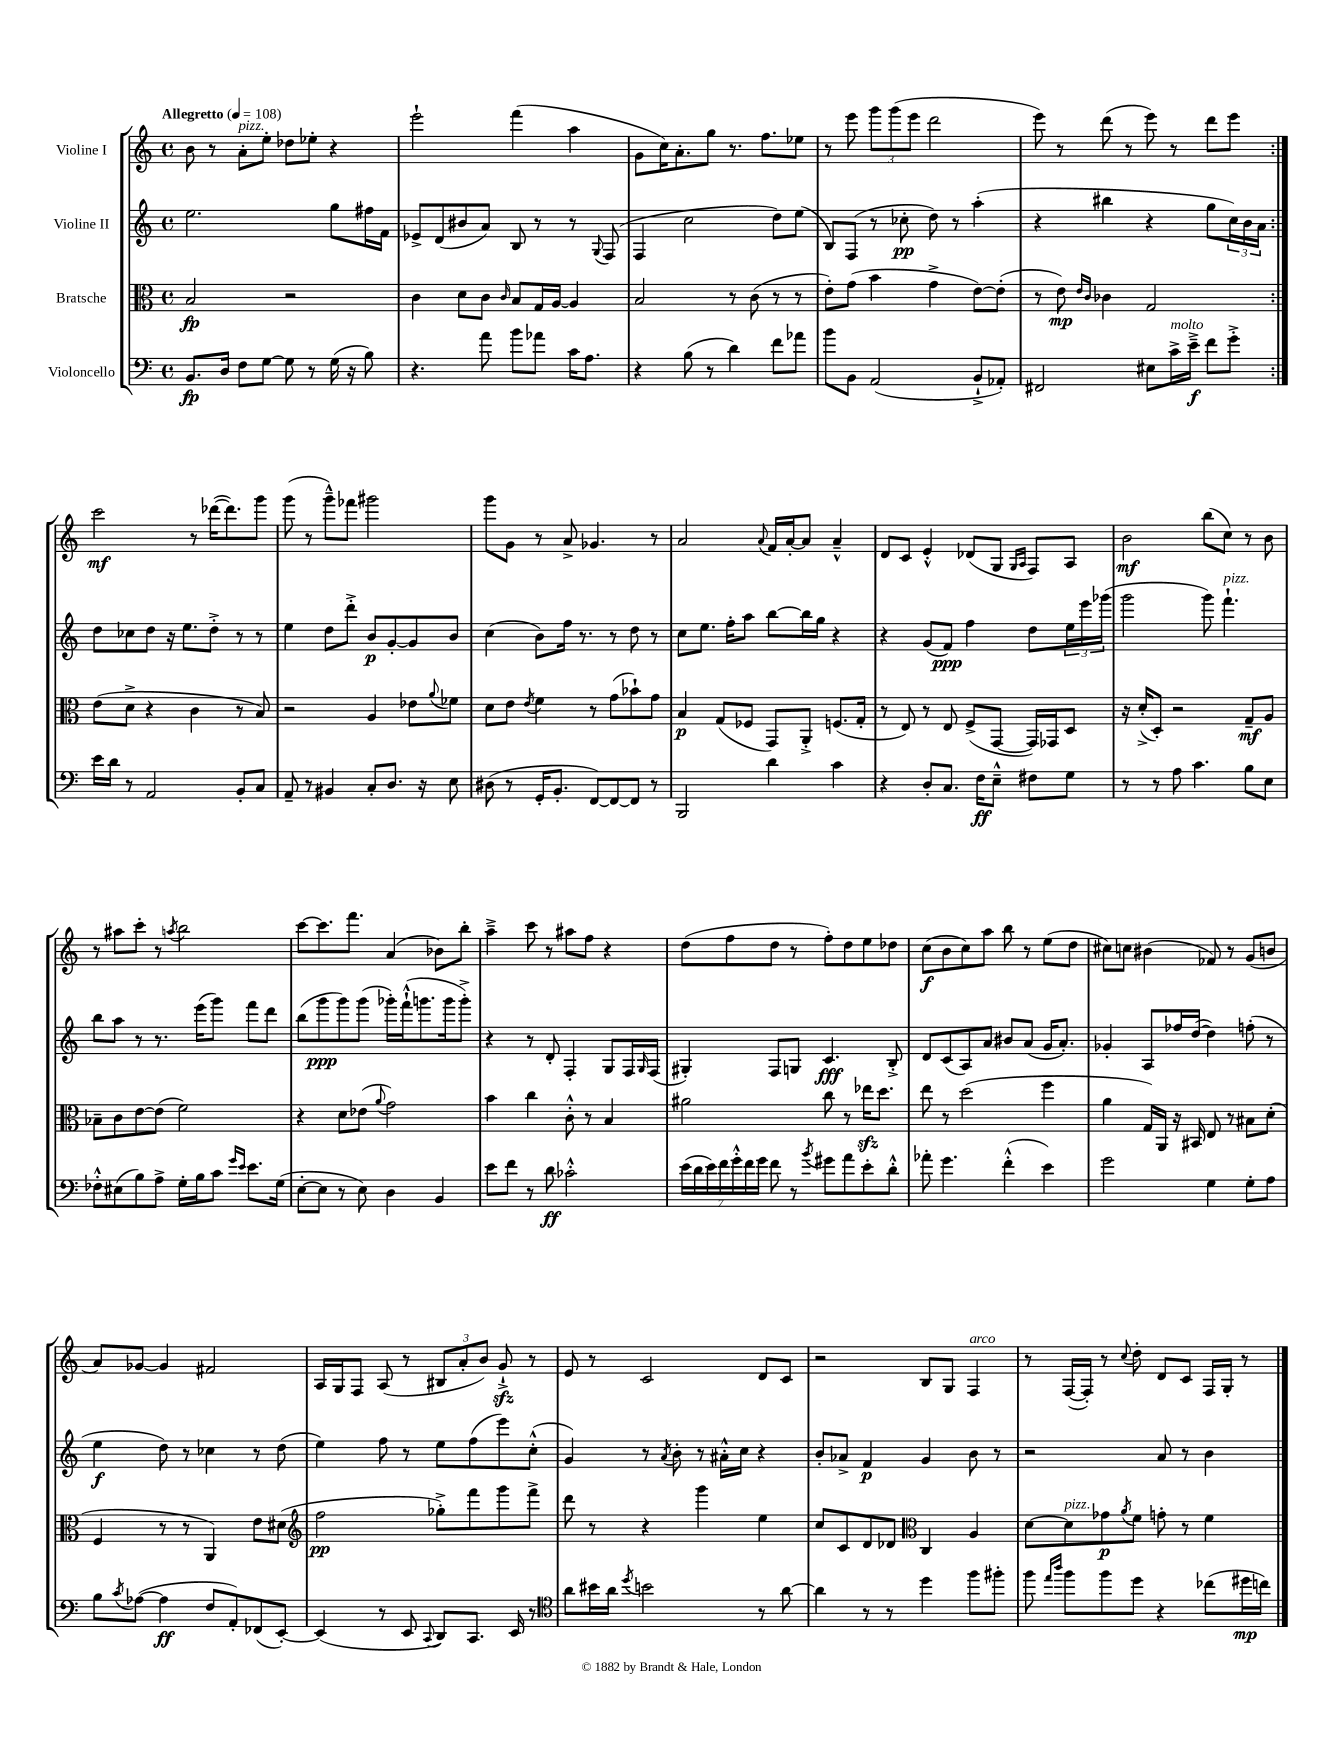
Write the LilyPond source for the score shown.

<<
\new StaffGroup <<
\new Staff = "s0" \with { instrumentName = "Violine I" } {
    \clef treble \key c \major \defaultTimeSignature \time 4/4 \tempo "Allegretto" 4 = 108
    \repeat volta 2 { b'8 r8 a'8-.^\markup { \italic "pizz." } e''8-. des''8 ees''8-. r4 |
    e'''2-! f'''4( a''4 |
    g'8 c''16) a'8.-. g''8 r8. f''8. ees''8 |
    r8 e'''8 \tuplet 3/2 { g'''8 g'''8( e'''8 } d'''2 |
    e'''8) r8 d'''8( r8 e'''8) r8 d'''8 e'''8 | }
    c'''2\mf r8 des'''16~( des'''8.) g'''8 |
    g'''8( r8 g'''8---^) fes'''8 gis'''2 |
    g'''8 g'8 r8 a'8-> ges'4. r8 |
    a'2 \appoggiatura { a'8 } f'16 a'16~-. a'8 a'4---^ |
    d'8 c'8 e'4-.-^ des'8( g8 \grace { g16 a16 } f8) a8 |
    b'2\mf b''8( c''8) r8 b'8 |
    r8 ais''8 c'''8-. r8 \acciaccatura { a''8 } b''2 |
    c'''8~ c'''8. f'''8. a'4( bes'8) b''8-. |
    a''4---> c'''8 r8 ais''8 f''8 r4 |
    d''8( f''8 d''8 r8 f''8-.) d''8 e''8 des''8 |
    c''8\f( b'8 c''8) a''8 b''8 r8 e''8( d''8 |
    cis''8) c''8 bis'4( fes'8) r8 g'8( b'8 |
    a'8) ges'8~ ges'4 fis'2 |
    a16 g16 f8 a8( r8 \tuplet 3/2 { bis8 a'8-. b'8) } g'8-!->\sfz r8 |
    e'8 r8 c'2 d'8 c'8 |
    r2 b8 g8 f4^\markup { \italic "arco" } |
    r8 f16~( f16-.) r8 \appoggiatura { c''8 } d''8-. d'8 c'8 f16 g16-. r8 \bar "|." |
}
\new Staff = "s1" \with { instrumentName = "Violine II" } {
    \clef treble \key c \major \defaultTimeSignature \time 4/4
    \repeat volta 2 { e''2. g''8 fis''16 f'16 |
    ees'8-> d'8( bis'8 a'8) b8 r8 r8 \appoggiatura { g8 } f8( |
    f4 c''2 d''8) e''8( |
    b8) f8( r8 ces''8-.\pp d''8) r8 a''4-.( |
    r4 bis''4 r4 g''8 \tuplet 3/2 { c''16) b'16 a'16 } | }
    d''8 ces''8 d''8 r16 e''8. d''8-.-> r8 r8 |
    e''4 d''8 d'''8-.-> b'8\p g'8~-. g'8 b'8 |
    c''4( b'8) f''16 r8. r8 d''8 r8 |
    c''8 e''8. f''16-. a''8 b''8~ b''16 g''16 r4 |
    r4 g'8( f'8\ppp) f''4 d''8 \tuplet 3/2 { e''16 e'''16 ges'''16( } |
    g'''2 g'''8) f'''4.-!^\markup { \italic "pizz." } |
    b''8 a''8 r8 r8. e'''16( g'''8) f'''8 d'''8 |
    b''8( g'''8\ppp g'''8) g'''8( ges'''16-.) f'''16-!-^( g'''8. g'''16 g'''8-.->) |
    r4 r8 d'8-. f4-. g8 f16 \grace { g16 } f16( |
    gis4-.) f8 g8 c'4.\fff b8-.-> |
    d'8 c'8( a8) a'8 bis'8 a'8( g'16 a'8.-.) |
    ges'4-. a8 fes''16 d''16~( d''4) f''8-.( r8 |
    e''4\f d''8) r8 ces''4 r8 d''8( |
    e''4) f''8 r8 e''8 f''8( e'''8) c''8-.-^( |
    g'4) r8 \acciaccatura { a'8 } b'8-. r8 ais'16-.-^ c''16 r4 |
    b'8-. aes'8-> f'4\p g'4 b'8 r8 |
    r2 a'8 r8 b'4 \bar "|." |
}
\new Staff = "s2" \with { instrumentName = "Bratsche" } {
    \clef alto \key c \major \defaultTimeSignature \time 4/4
    \repeat volta 2 { b2\fp r2 |
    c'4 d'8 c'8 \grace { c'16 } b8 g16 a16~ a4 |
    b2 r8 c'8( r8 r8 |
    e'8-.) g'8( b'4 g'4-> e'8~) e'8-.( |
    r8 e'8\mp) \grace { e'16 c'16 } ces'4 g2 | }
    e'8( d'8-> r4 c'4 r8 b8) |
    r2 a4 ees'8 \appoggiatura { a'8 } fes'8 |
    d'8 e'8 \acciaccatura { e'8 } f'4 r8 g'8( bes'8-!) g'8 |
    b4\p g8( fes8 g,8) a,8-.-> f8.( g16-. |
    r8 e8) r8 e8 f8->( g,8~ g,16) ges,16 d8 |
    r16 d'16-.->( d8-.) r2 g8--\mf a8 |
    bes8-- c'8 e'8~ e'8( f'2) |
    r4 d'8 ees'8( \appoggiatura { a'8 } g'2) |
    b'4 c''4 c'8-.-^ r8 b4 |
    ais'2 c''8 r8 ees''16\sfz d''8. |
    e''8 r8 d''2( f''4 |
    a'4 g16) a,16 r16 bis,16 e8 r8 bis8 d'8-.( |
    f4 r8 r8 a,4) e'8 dis'8( |
    \clef treble f''2\pp ges''8-.->) f'''8 g'''8 f'''8-> |
    d'''8 r8 r4 g'''4 e''4 |
    c''8 c'8 d'8 des'8 \clef alto c4 a4 |
    d'8~ d'8^\markup { \italic "pizz." } ges'8\p \acciaccatura { a'8 } f'8 g'8-. r8 f'4 \bar "|." |
}
\new Staff = "s3" \with { instrumentName = "Violoncello" } {
    \clef bass \key c \major \defaultTimeSignature \time 4/4
    \repeat volta 2 { b,8.\fp d16 f8 g8~ g8 r8 g16( r16 b8) |
    r4. a'8 b'8 aes'8 c'16 a8. |
    r4 b8( r8 d'4) f'8 aes'8 |
    b'8 b,8 a,2( b,8-!-> aes,8-.) |
    fis,2 eis8 c'16->^\markup { \italic "molto" } e'16--->\f f'8 g'8-.-> | }
    e'16 d'16 r8 a,2 b,8-. c8 |
    a,8-- r8 bis,4 c8-. d8. r16 e8 |
    dis8( r8 g,16-. b,8.-. f,8~) f,8~ f,8 r8 |
    b,,2 d'4 c'4 |
    r4 d8-. c8. f16\ff e8---^ fis8 g8 |
    r8 r8 a8 c'4. b8 e8 |
    fes8-.-^ eis8( b8) a8-> g16-. b16 c'8 \grace { g'16 e'16 } e'8. g16( |
    e8~-. e8 r8 e8) d4 b,4 |
    e'8 f'8 r8 d'8\ff ces'2-.-^ |
    \tuplet 7/4 { e'16( d'16 e'16) f'16 g'16-.-^ f'16 g'16 } f'8 r8 \acciaccatura { b'8 } gis'8 a'8 e'8-. d'8-.-^ |
    aes'8-. g'4. f'4-.-^( e'4) |
    g'2 g4 g8-. a8 |
    b8 \acciaccatura { c'8 } aes8~( aes4\ff f8 a,8-.) fes,8( e,8~-.) |
    e,4( r8 e,8 \appoggiatura { c,8 } d,8) c,8. e,16 r8 |
    \clef tenor a'8 bis'16 a'16 \acciaccatura { d''8 } b'2 r8 a'8~ |
    a'4 r8 r8 d''4 f''8 fis''8-. |
    f''8 \grace { e''16 a''16 } f''8 f''8 d''8 r4 ces''8( dis''16\mp c''16) \bar "|." |
}
>>
>>
\layout { \context { \Score \remove "Bar_number_engraver" } }
